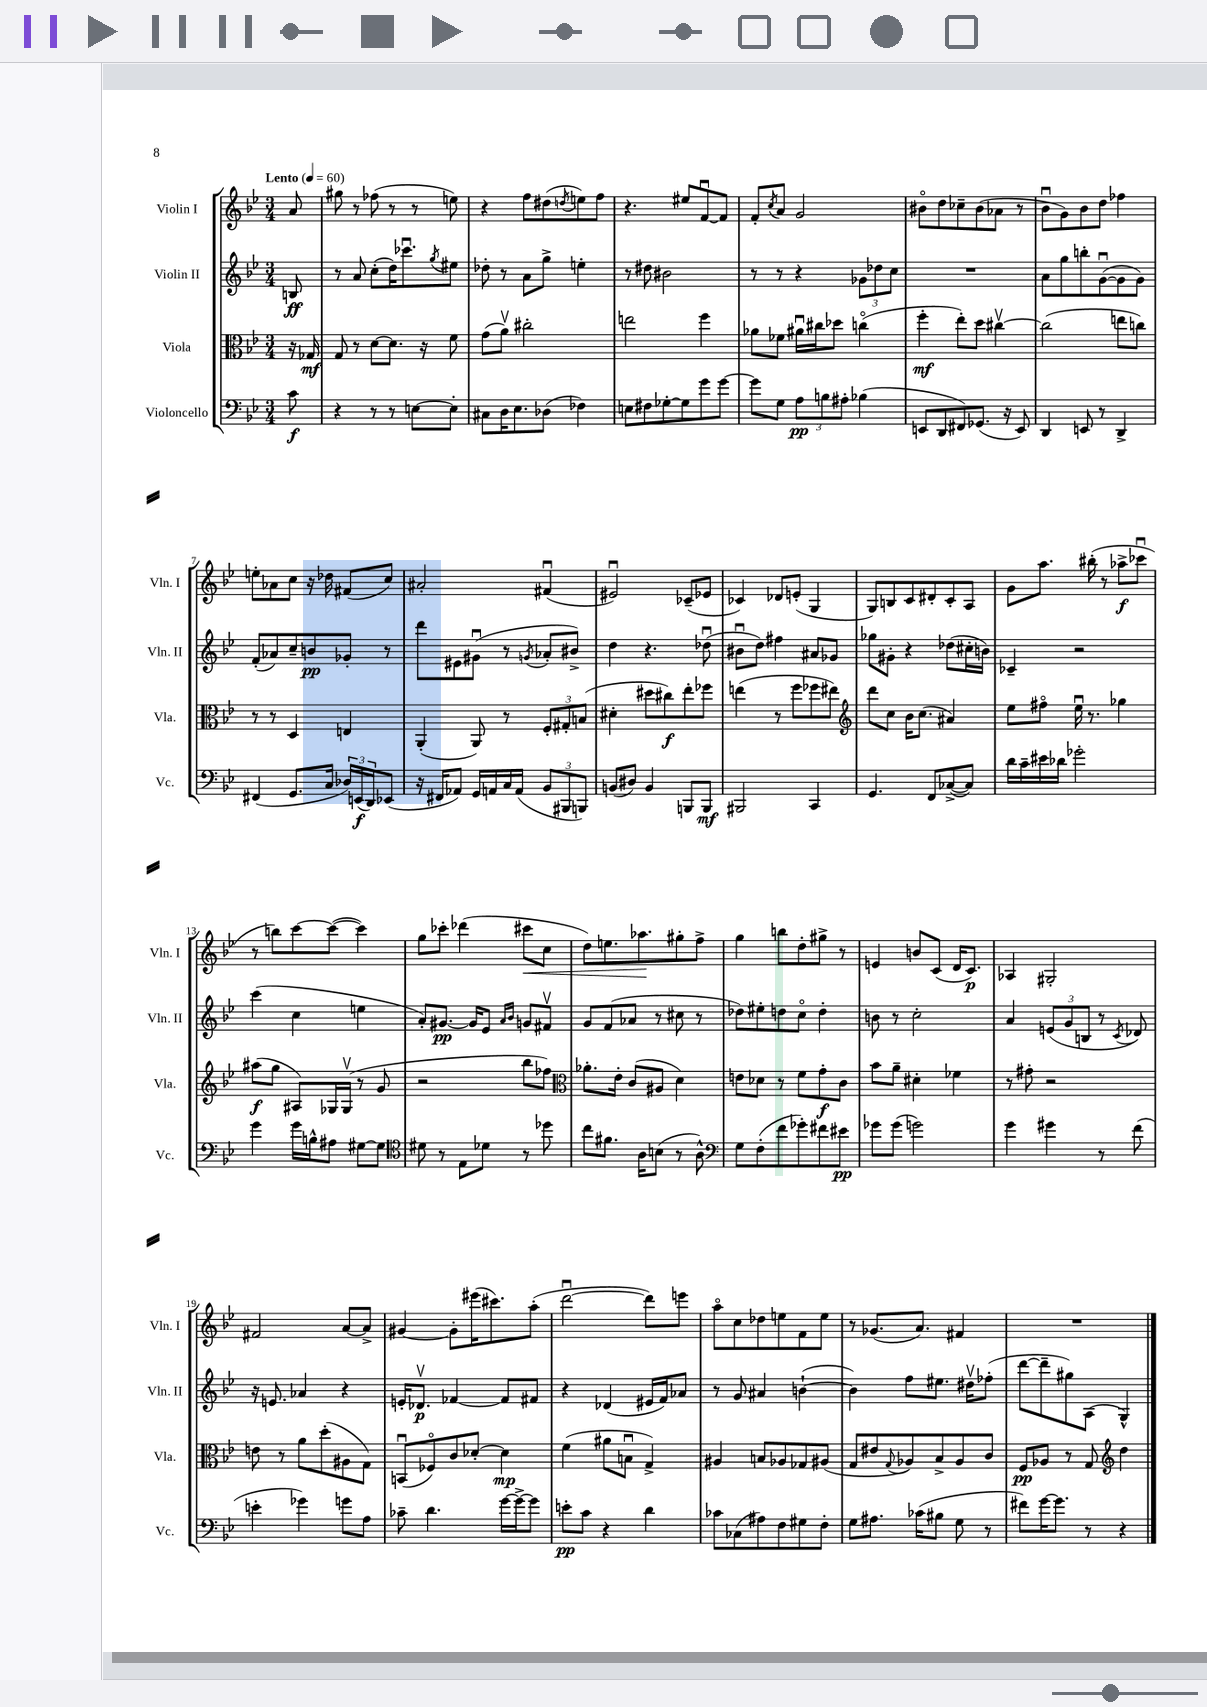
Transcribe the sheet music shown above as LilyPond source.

<<
\new StaffGroup <<
\new Staff = "s0" \with { instrumentName = "Violin I" shortInstrumentName = "Vln. I" } {
    \clef treble \key bes \major \numericTimeSignature \time 3/4 \partial 8 \tempo "Lento" 4 = 60
    a'8 |
    gis''8 r8 fes''8( r8 r8 e''8) |
    r4 f''8 dis''8( \acciaccatura { d''8 } e''8) f''8 |
    r4. eis''8 f'8~\downbow f'8 |
    f'8-. \acciaccatura { c''8 } a'8 g'2 |
    bis'8\flageolet d''8 ces''8-- bis'8( aes'8 r8 |
    bes'8\downbow g'8) bes'8 d''8 fes''4 |
    e''8-. aes'8 c''8 r16 des''16 fis'8( c''8) |
    ais'2-. fis'4\downbow( |
    eis'2\downbow) ces'8--( ees'8 |
    ces'4) des'8 e'8-.( g4 |
    g8) b8 c'8 dis'8-. c'8-. a8 |
    g'8 a''8. bis''16-.( r8 aes''8->\f ces'''8\downbow |
    r8 b''8) c'''8~ c'''8~( c'''4) |
    g''8 ces'''8-. des'''4( cis'''8\< c''8 |
    d''8) e''8. aes''8.\! gis''8-. f''8-> |
    g''4 b''8 d''8-. gis''8-> r8 |
    e'4 b'8 c'8( d'16 c'8.\p) |
    aes4 gis2-. |
    fis'2 a'8~ a'8-> |
    gis'4~ gis'8-. eis'''16( cis'''8.) a''8-.( |
    d'''2~\downbow d'''8) e'''8 |
    a''8\flageolet c''8 des''8 e''8 f'8 e''8 |
    r8 ges'8.( a'8.) fis'4 |
    R2. \bar "|." |
}
\new Staff = "s1" \with { instrumentName = "Violin II" shortInstrumentName = "Vln. II" } {
    \clef treble \key bes \major \numericTimeSignature \time 3/4 \partial 8
    b8\ff |
    r8 a'8 c''8-.( d''16) ces'''8.\downbow \acciaccatura { g''8 } eis''8 |
    des''8-. r8 a'8 g''8-> e''4-. |
    r8 dis''8 bis'2 |
    r8 r8 r4 \tuplet 3/2 { ges'8 des''8 c''8 } |
    R2. |
    a'8 g''8 b''8-. g'8~\downbow( g'8 g'8) |
    f'8-.( aes'8) c''8-- b'8\pp ges'8-. r8 |
    d'''8 eis'8 gis'8\downbow( r8 \acciaccatura { g'8 } aes'8-. bis'8->) |
    d''4 r4. des''8\downbow( |
    bis'8\downbow d''8) fis''4 ais'8 ges'8 |
    ges''8 gis'8-. r4 des''8( cis''16-. b'16) |
    ces'4-- r2 |
    c'''4( c''4 e''4 |
    a'8-.) gis'8.~\pp gis'16 ees'8 \grace { a'16 bes'16 } g'8 fis'8\upbow |
    g'8 f'8( aes'8 r8 cis''8 r8 |
    des''8) eis''8-. d''8 c''8\flageolet d''4-. |
    b'8 r8 c''2-. |
    a'4 \tuplet 3/2 { e'8( g'8 b8 } r8 \acciaccatura { c'8 } des'8) |
    r16 e'8. aes'4 r4 |
    e'16-. des'8.\upbow\p fes'4~ fes'8 fis'8 |
    r4 des'4( eis'16 f'16) aes'8 |
    r8 g'8 ais'4 b'4~-!( |
    b'4) f''8 eis''8. dis''16\upbow fes''8-.( |
    d'''8~ d'''8-- gis''8) a8( g4-^) \bar "|." |
}
\new Staff = "s2" \with { instrumentName = "Viola" shortInstrumentName = "Vla." } {
    \clef alto \key bes \major \numericTimeSignature \time 3/4 \partial 8
    r16 ges16\mf |
    g8 r8 d'8~ d'8. r16 f'8 |
    g'8( a'8\upbow) cis''2-. |
    e''2 f''4 |
    aes'8 fes'8 ais'16\downbow cis''16 des''8 c''4\flageolet( |
    f''4-.\mf ees''8-.) d''8 cis''4~\upbow |
    cis''2( e''8 c''8) |
    r8 r8 d4 e4 |
    a,4-.( a,8) r8 \tuplet 3/2 { f8-. gis8-. b8( } |
    dis'4-. dis''8 cis''8\f) ees''8-. fes''8 |
    e''4( r8 f''8 fes''8 eis''8) |
    \clef treble d'''8 c''8 bes'16 c''8.( ais'4) |
    ees''8 fis''8\flageolet ees''16\downbow r8. ges''4 |
    ais''8\f( g''8 ais8) ges16 ges16\upbow( r8 g'8 |
    r2 bes''8 fes''8) |
    \clef alto aes'8.-. ees'16-. c'8( ais8 d'4) |
    e'8 des'8 r8 f'8 g'8-.\f c'8 |
    bes'8 a'8-- dis'4-. fes'4 |
    r8 gis'8-. r2 |
    e'8 r8 a'8 d''8-.( ais8 g8) |
    b,8\downbow( fes8\flageolet) c'8 des'8~-. des'4\mp |
    f'4( ais'8 b8\downbow g4->) |
    ais4 b8 aes8 ges8 ais8( |
    g8 eis'8 \appoggiatura { g8 } aes8) bes8-> aes8 c'8 |
    f8\pp aes8 r8 g8 \clef treble d''4 \bar "|." |
}
\new Staff = "s3" \with { instrumentName = "Violoncello" shortInstrumentName = "Vc." } {
    \clef bass \key bes \major \numericTimeSignature \time 3/4 \partial 8
    c'8\f |
    r4 r8 r8 e8~ e8-. |
    cis8 d16 ees8. des8( fes4) |
    e8 fis8 ges8~-. ges8 g'8 g'8~ |
    g'8 g8 \tuplet 3/2 { a8\pp b8 ais8-. } bes4( |
    e,8 d,8 fis,8) ges,8.( r16 e,8) |
    d,4 e,8 r8 d,4-> |
    fis,4( g,8. c16 \tuplet 3/2 { des16) e,16\f( d,16) } ees,8( |
    r16 fis,16 aes,8) g,16 a,16 c16 a,16( \tuplet 3/2 { bes,8 bis,,8 b,,8) } |
    b,8( dis8) b,4 b,,8 b,,8\mf |
    bis,,2 c,4 |
    g,4. f,8 ces8~->( ces8) |
    d'16 c'16-- eis'16 des'16 ges'2-. |
    g'4 g'16 b16-^ ais8 gis8~ gis8 |
    \clef tenor dis'8 r8 ees8 des'8 r8 des''8 |
    c''8 fis'8. a16 b8( r8 a8-^) |
    \clef bass g8 f8-.( f'8 ges'8-.) fis'8 eis'8\pp |
    ges'8 ges'8( g'2) |
    g'4 gis'4 r8 f'8( |
    e'4-. ges'4) g'8 a8 |
    ces'8-- d'4. g'16~ g'16~-> g'8 |
    e'8-.\pp c'8 r4 d'4 |
    ces'8 ces8( ais8) f8 gis8 f8-. |
    g8 ais8. ces'16( bis8 g8 r8 |
    fis'8) g'16~ g'8. r8 r4 \bar "|." |
}
>>
>>
